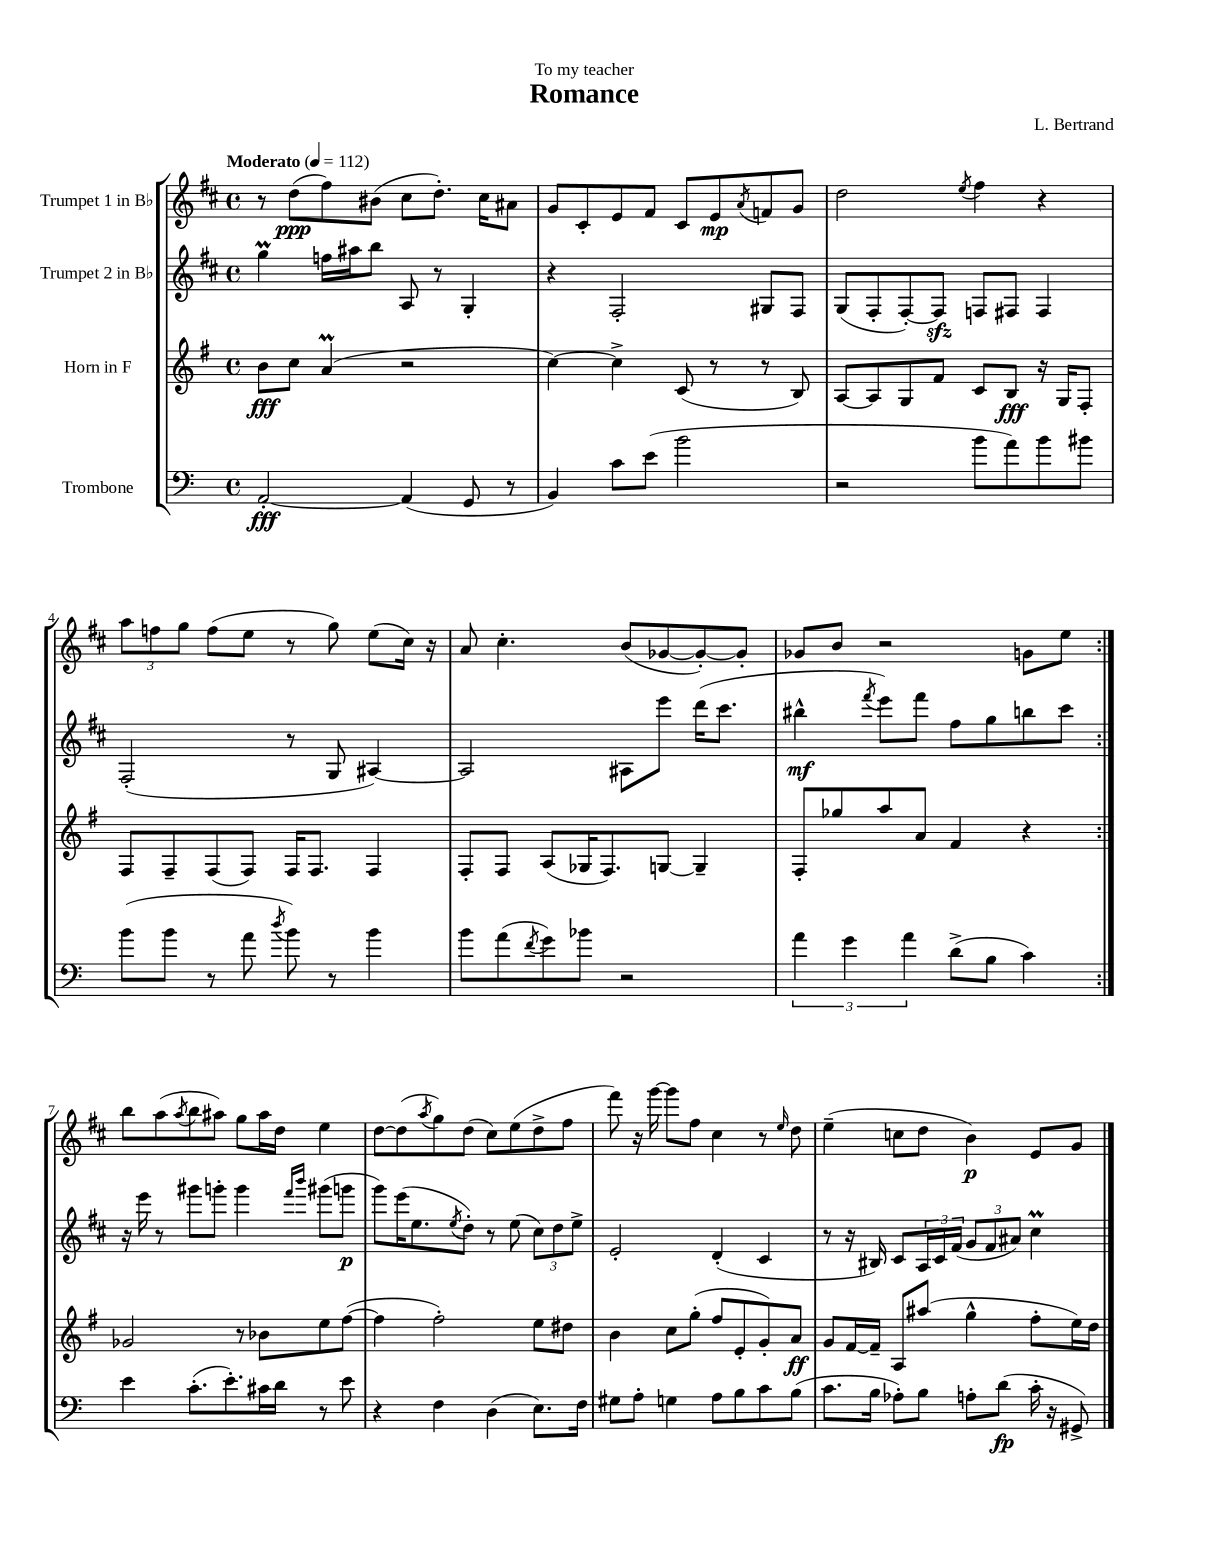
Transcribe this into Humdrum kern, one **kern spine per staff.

**kern	**kern	**kern	**kern
*staff4	*staff3	*staff2	*staff1
*clefF4	*clefG2	*clefG2	*clefG2
*k[]	*k[f#]	*k[f#c#]	*k[f#c#]
*M4/4	*M4/4	*M4/4	*M4/4
*met(c)	*met(c)	*met(c)	*met(c)
*MM112	*MM112	*MM112	*MM112
[2AA'/	8b\L	4gg\	8r
.	8cc\J	.	(8dd\L
.	(4a/	16ff\LL	8ff#\)
.	.	16aa#\J	.
.	.	8bb\J	(8b#\J
(4AA/]	2r	8A/	8cc#\L
.	.	8r	8.dd'\J)
8GG/	.	4G'/	.
.	.	.	16cc#\LK
8r	.	.	8a#\J
=	=	=	=
4BB/)	[4cc\)	4r	8g/L
.	.	.	8c#'/
8c\L	4cc^\]	2F#'/	8e/
(8e\J	.	.	8f#/J
2b\	(8c/	.	8c#/L
.	8r	.	8e/
.	.	.	8qa/
.	8r	8G#/L	8f/
.	8B/)	8F#/J	8g/J
=	=	=	=
2r	[8A/L	(8G/L	2dd\
.	8A/]	8F#'/	.
.	8G/	[8F#'/)	.
.	8f#/J	8F#/]J	.
.	.	.	8qee/
8b\L	8c/L	8F/L	4ff#\
8a\)	8B/J	8F#/J	.
8b\	16r	4F#/	4r
.	16G/LK	.	.
8b#\J	8F#'/J	.	.
=	=	=	=
(8b\L	8F#/L	(2F#'/	12aa\L
.	.	.	12ff\
8b\J	8F#~/	.	.
.	.	.	12gg\J
8r	(8F#/	.	(8ff\L
8a\	8F#/J)	.	8ee\J
8qdd/	.	.	.
8b\)	16F#/LK	8r	8r
.	8.F#/J	.	.
8r	.	8G/	8gg\)
4b\	4F#/	[4A#/)	(8ee\L
.	.	.	16cc#\Jk)
.	.	.	16r
=	=	=	=
8b\L	8F#'/L	2A#/]	8a/
(8a\	8F#/J	.	4.cc#'\
8qf/	.	.	.
8g\)	(8A/L	.	.
8b-\J	16G-/K	.	.
.	8.F#/)	.	.
2r	.	8A#\L	(8b/L
.	[8G/J	8eee\J	[8g-/
.	4G~/]	(16ddd\LK	8g-'/_)
.	.	8.ccc#\J	.
.	.	.	8g-'/]J
=	=	=	=
6a\	8F#'/L	4bb#^^\	8g-/L
.	8gg-/	.	8b/J
6g\	.	.	.
.	.	8qfff#/	.
.	8aa/	8eee\L)	2r
6a\	.	.	.
.	8a/J	8fff#\J	.
(8d^\L	4f#/	8ff#\L	.
8B\J	.	8gg\	.
4c\)	4r	8bb\	8g\L
.	.	8ccc#\J	8ee\J
=:|!	=:|!	=:|!	=:|!
4e\	2g-/	16r	8bb\L
.	.	16eee\	.
.	.	8r	(8aa\
.	.	.	8qaa/
(8.c'\L	.	8ggg#\L	8bb\
.	.	8ggg'\J	8aa#\J)
8.e'\)	.	.	.
.	8r	4ggg\	8gg\L
16c#\L	8b-\L	.	16aa#\L
16d\JJ	.	.	16dd\JJ
.	.	16qqfff#/LL	.
.	.	16qqbbb/JJ	.
8r	8ee\	(8ggg#\L	4ee\
8e\	([8ff#\J	8ggg\J	.
=	=	=	=
4r	4ff#\]	8ggg\L)	[8dd\L
.	.	(16eee\K	(8dd\]
.	.	8.ee\	.
.	.	.	8qaa/
4F\	2ff#'\)	.	8gg\)
.	.	8qee/	.
.	.	8dd'\J)	(8dd\J
(4D\	.	8r	8cc#\L)
.	.	(8ee\	(8ee\
8.E\L)	8ee\L	12cc#\L)	8dd^\
.	.	12dd\	.
.	8dd#\J	.	8ff#\J
.	.	12ee^\J	.
16F\Jk	.	.	.
=	=	=	=
8G#\L	4b\	2e'/	8fff#\)
8A'\J	.	.	16r
.	.	.	[16ggg\
4G\	8cc\L	.	8ggg\]L
.	(8gg'\J	.	8ff#\J
8A\L	8ff#/L	(4d'/	4cc#\
8B\	8e'/	.	.
8c\	8g'/)	4c#/	8r
.	.	.	16qqee/
(8B\J	8a/J	.	8dd\
=	=	=	=
8.c\L	8g/L	8r	(4ee~\
.	[16f#/L	16r	.
16B\Jk	16f#~/]JJ	16B#/)	.
8A-'\L)	8A/L	8c#/L	8cc\L
8B\J	(8aa#/J	24A/L	8dd\J
.	.	24c#/	.
.	.	(24f#/JJ	.
8A'\L	4gg^^\	12g/L	4b\)
.	.	12f#/	.
(8d\J	.	.	.
.	.	12a#/J)	.
16c'\	8ff#'\L	4cc#\	8e/L
16r	.	.	.
8GG#^/)	16ee\L)	.	8g/J
.	16dd\JJ	.	.
==	==	==	==
*-	*-	*-	*-
